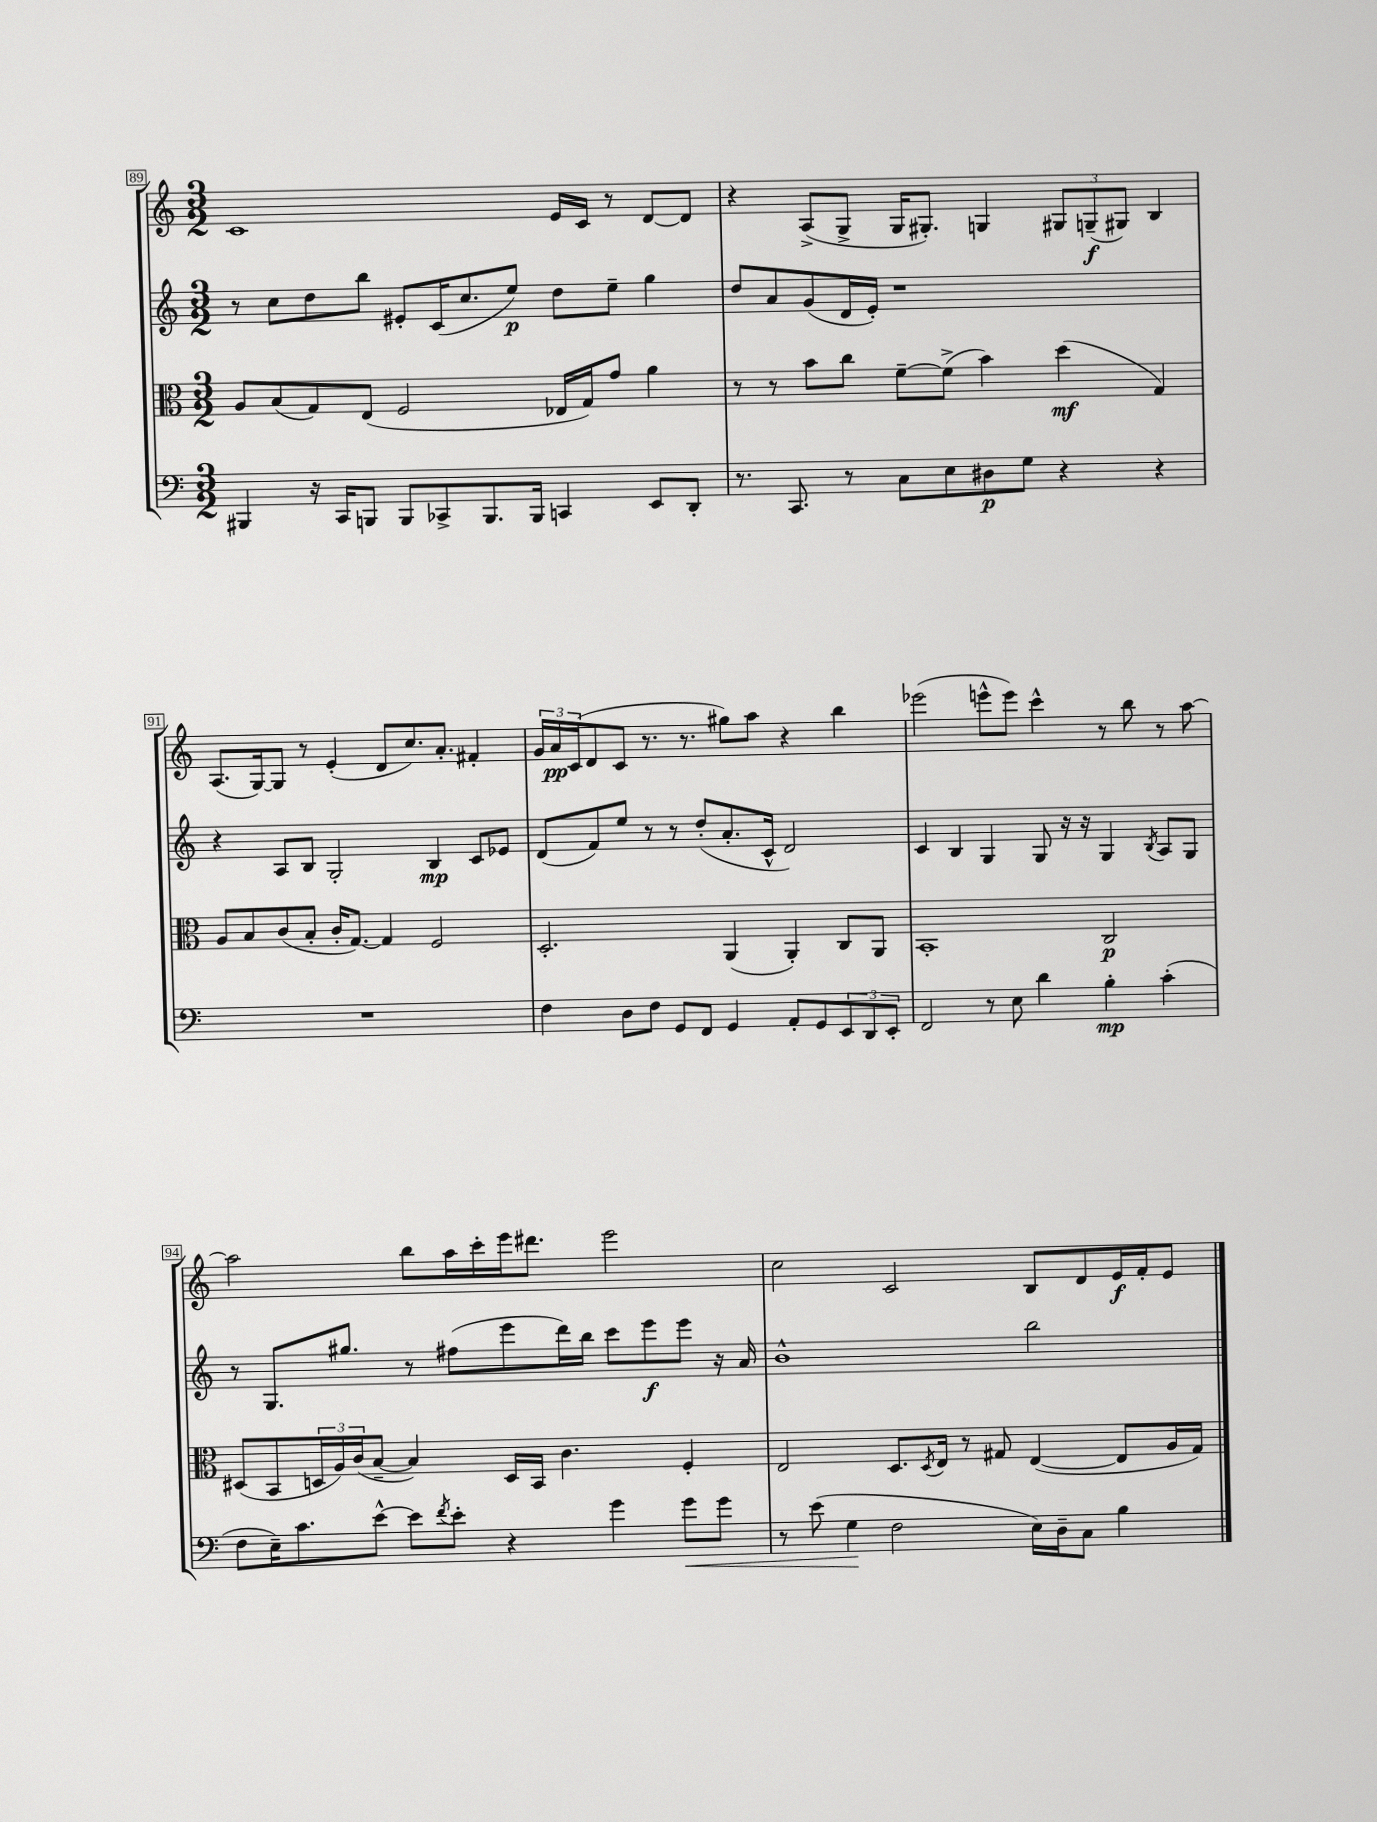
<<
\new StaffGroup <<
\new Staff = "s0" {
    \clef treble \key c \major \numericTimeSignature \time 3/2
    c'1 e'16 c'16 r8 d'8~ d'8 |
    r4 a8->( g8-> g16 gis8.-.) g4 \tuplet 3/2 { gis8 g8--\f( gis8) } b4 |
    a8.( g16~) g8 r8 e'4-.( d'8 c''8.) a'8.-. fis'4-. |
    \tuplet 3/2 { g'16 a'16\pp c'16( } d'8 c'8 r8. r8. gis''8) a''8 r4 b''4 |
    ees'''2( e'''8-^ e'''8) c'''4-^ r8 b''8 r8 a''8~ |
    a''2 b''8 a''16 c'''16-. e'''16 dis'''8. e'''2 |
    c''2 c'2 b8 d'8 e'16\f f'16-. e'8 \bar "|." |
}
\new Staff = "s1" {
    \clef treble \key c \major \numericTimeSignature \time 3/2
    r8 c''8 d''8 b''8 eis'8-. c'16( c''8. e''8\p) d''8 e''8-- g''4 |
    d''8 a'8 g'8( d'16 e'16-.) r1 |
    r4 a8 b8 g2-. b4\mp c'8 ees'8 |
    d'8( f'8) e''8 r8 r8 d''8-.( a'8.-. c'16-^ d'2) |
    c'4 b4 g4 g8 r16 r16 g4 \acciaccatura { b8 } a8 g8 |
    r8 g8. gis''8. r8 fis''8( e'''8 d'''16) b''16 c'''8 e'''8\f e'''8 r16 a'16 |
    b'1-^ b''2 \bar "|." |
}
\new Staff = "s2" {
    \clef alto \key c \major \numericTimeSignature \time 3/2
    a8 b8( g8) e8( f2 ees16 g16) g'8 a'4 |
    r8 r8 b'8 c''8 f'8~-- f'8->( b'4) d''4\mf( g4) |
    a8 b8 c'8( b8-. c'16-. g8.~) g4 f2 |
    d2.-. a,4( a,4-.) c8 a,8 |
    b,1-. c2\p |
    dis8( b,8 \tuplet 3/2 { d16 a16) c'16( } b8~-- b4) d16 b,16 c'4. f4-. |
    e2 d8. \acciaccatura { d8 } e16 r8 gis8 e4~( e8 a16 gis16) \bar "|." |
}
\new Staff = "s3" {
    \clef bass \key c \major \numericTimeSignature \time 3/2
    bis,,4 r16 c,16 b,,8 b,,8 ces,8-> b,,8. b,,16 c,4 e,8 d,8-. |
    r8. c,8. r8 c8 e8 dis8\p g8 r4 r4 |
    R1. |
    f4 d8 f8 g,8 f,8 g,4 a,8-. g,8 \tuplet 3/2 { e,8 d,8 e,8-. } |
    f,2 r8 e8 d'4 b4-.\mp c'4-.( |
    f8 e16--) c'8. e'8~-^ e'8 \acciaccatura { f'8 } e'8-. r4 g'4 g'8\< g'8 |
    r8 e'8( g4\! f2 e16) d16-- c8 b4 \bar "|." |
}
>>
>>
\layout { \context { \Score currentBarNumber = #89 \override BarNumber.stencil = #(make-stencil-boxer 0.1 0.3 ly:text-interface::print) } }
